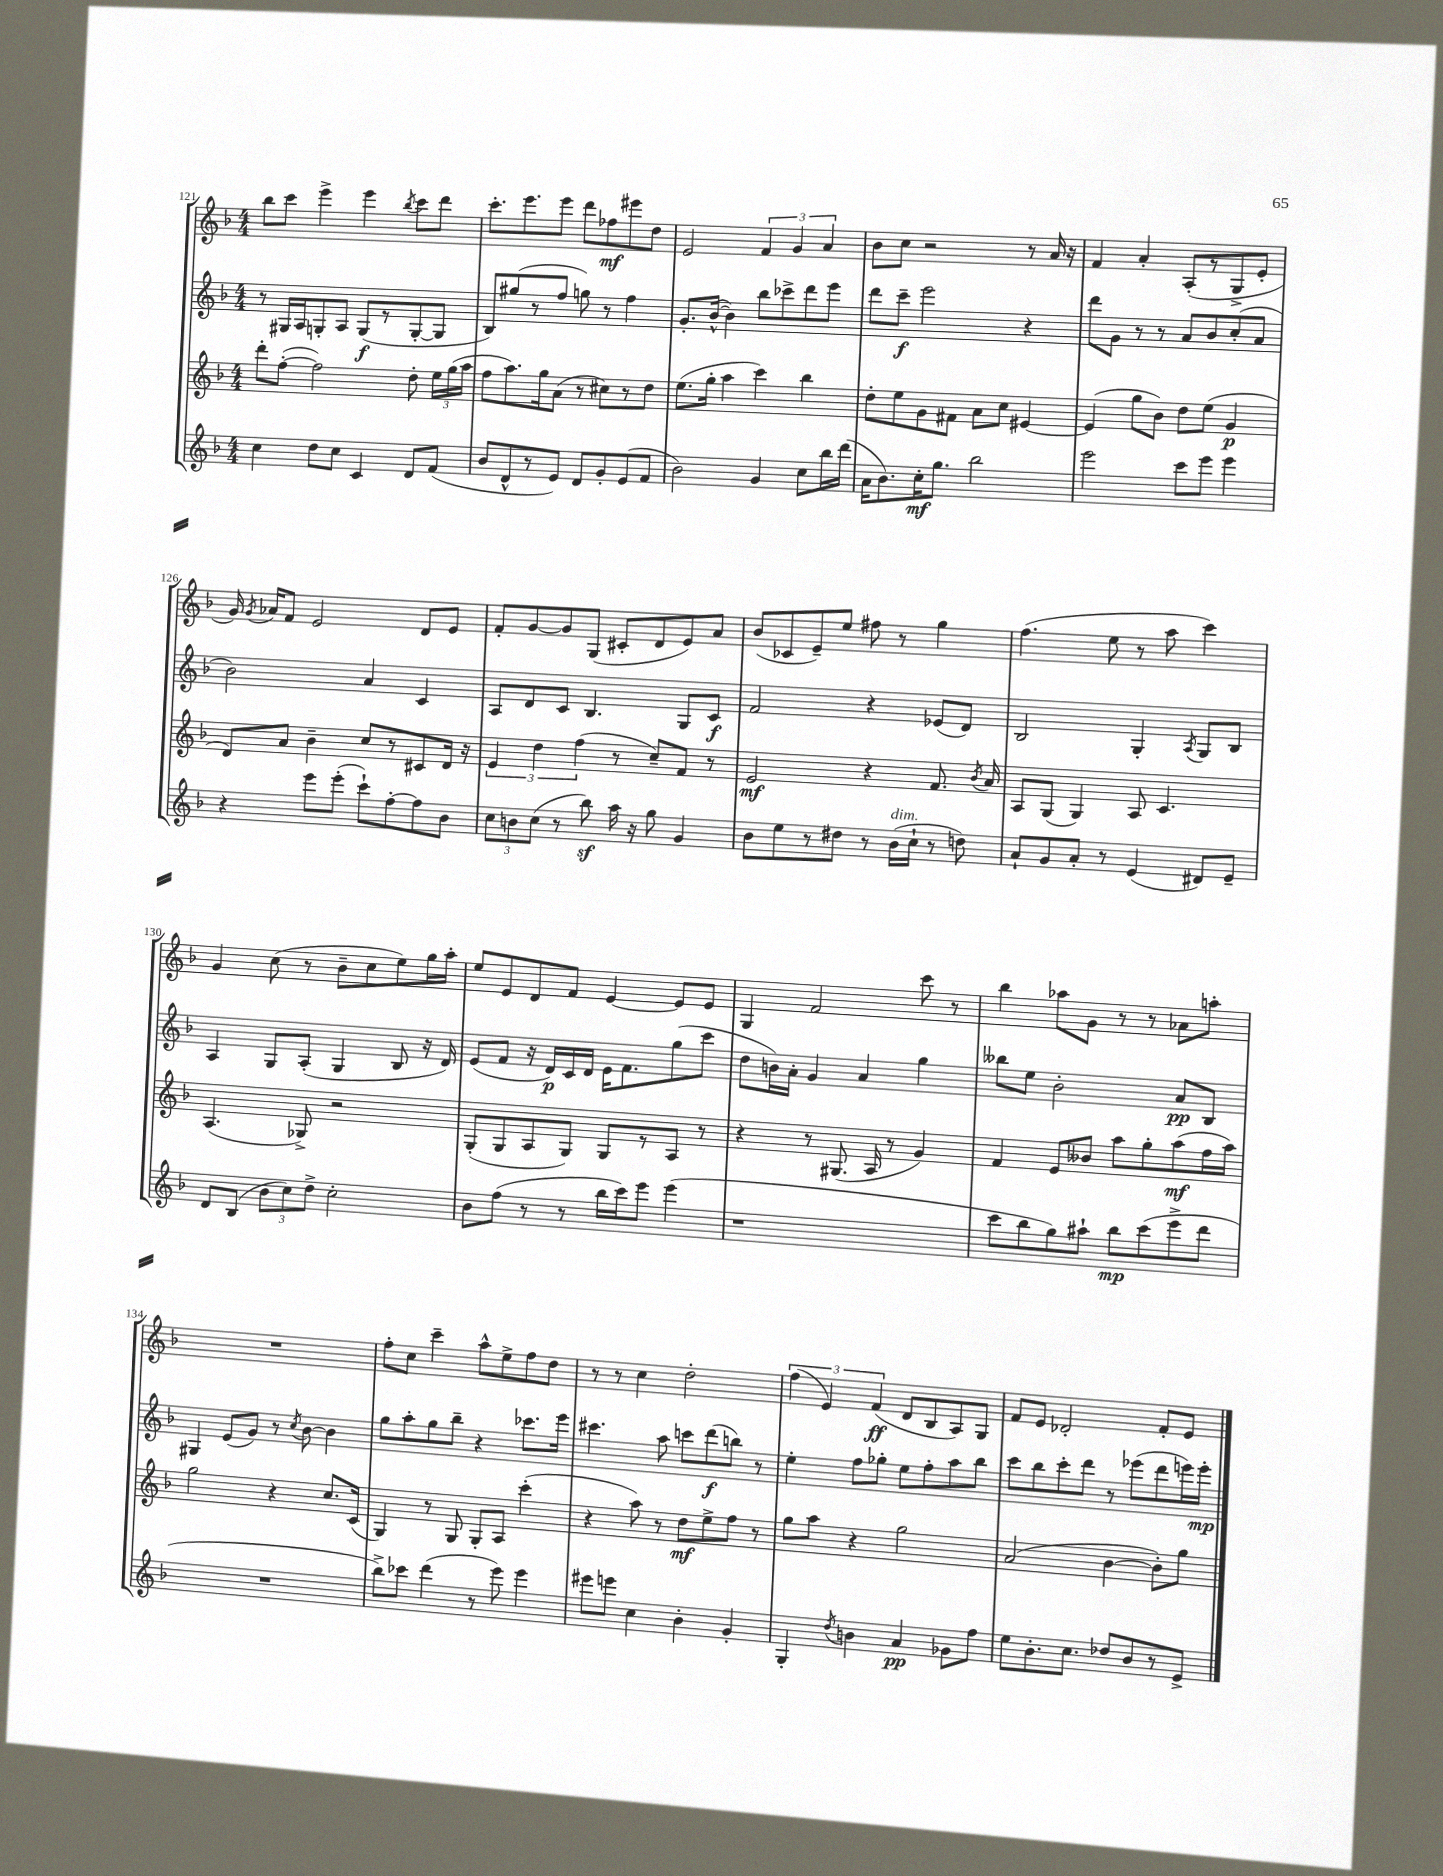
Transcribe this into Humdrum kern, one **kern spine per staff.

**kern	**dynam	**kern	**dynam	**kern	**dynam	**kern	**dynam
*part4	*part4	*part3	*part3	*part2	*part2	*part1	*part1
*staff4	*staff4	*staff3	*staff3	*staff2	*staff2	*staff1	*staff1
*clefG2	*	*clefG2	*	*clefG2	*	*clefG2	*
*k[b-]	*	*k[b-]	*	*k[b-]	*	*k[b-]	*
*M4/4	*	*M4/4	*	*M4/4	*	*M4/4	*
=121	=121	=121	=121	=121	=121	=121	=121
4cc\	.	8ddd'\L	.	8r	.	8bb-\L	.
.	.	([8ff'\J	.	16G#X/LL	.	8ccc\J	.
.	.	.	.	16A/J	.	.	.
8dd\L	.	2ff\])	.	8Gn'/	.	4eee^\	.
8cc\J	.	.	.	8A/J	.	.	.
4c/	.	.	.	(8G/L	f	4eee\	.
.	.	.	.	8r	.	.	.
.	.	.	.	.	.	8qbb-/	.
8d/L	.	8dd'\	.	[8G'/	.	8ccc\L	.
(8f/J	.	24ee\LL	.	8G/J]	.	8ddd\J	.
.	.	(24gg\	.	.	.	.	.
.	.	24aa\JJ	.	.	.	.	.
=122	=122	=122	=122	=122	=122	=122	=122
8b-/L	.	8ff\L	.	8B-/L)	.	8.ccc'\L	.
8d^^/	.	8.aa\)	.	(8gg#X/	.	.	.
.	.	.	.	.	.	8.eee\	.
8r	.	.	.	8r	.	.	.
.	.	16gg\k	.	.	.	.	.
8e/J)	.	(8a\J	.	8ff/J	.	8eee\J	.
8d/L	.	8r	.	8ggn\)	.	8ddd\L	.
8g'/	.	8cc#X\L)	.	8r	.	8ff-X\	mf
(8e/	.	8r	.	4ff\	.	8eee#X\	.
8f/J	.	8dd\J	.	.	.	8dd\J	.
=123	=123	=123	=123	=123	=123	=123	=123
2b-\)	.	(8.ee\L	.	8.g'/L	.	2e/	.
.	.	16gg'\Jk	.	([16b-^^/Jk	.	.	.
.	.	4aa\	.	4b-\])	.	.	.
4g/	.	4ccc\)	.	8bb-\L	.	6f/	.
.	.	.	.	8ccc-X^\	.	.	.
.	.	.	.	.	.	6g/	.
8cc\L	.	4bb-\	.	8ddd\	.	.	.
.	.	.	.	.	.	6a/	.
16bb-\L	.	.	.	8eee\J	.	.	.
(16ddd\JJ	.	.	.	.	.	.	.
=124	=124	=124	=124	=124	=124	=124	=124
16a\KL	.	8dd'\L	.	8ddd\L	.	8b-\L	.
8.b-\)	.	.	.	.	.	.	.
.	.	8ee\	.	8ccc~\J	f	8cc\J	.
16cc'\K	mf	8g\	.	2eee\	.	2r	.
8.gg\J	.	.	.	.	.	.	.
.	.	8f#X\J	.	.	.	.	.
2bb-\	.	8a\L	.	.	.	.	.
.	.	8cc\J	.	.	.	.	.
.	.	[4e#X/	.	4r	.	8r	.
.	.	.	.	.	.	16a/	.
.	.	.	.	.	.	16r	.
=125	=125	=125	=125	=125	=125	=125	=125
2eee\	.	(4e#/]	.	8ddd\L	.	4f/	.
.	.	.	.	8g\J	.	.	.
.	.	8gg\L	.	8r	.	4a'/	.
.	.	8b-\J)	.	8r	.	.	.
8ccc\L	.	8dd\L	.	8a/L	.	(8A'/L	.
8eee\J	.	(8ee\J	.	8b-/	.	8r	.
4eee\	.	4g/	p	(8cc'/	.	8G^/	.
.	.	.	.	8a/J	.	8e'/J	.
!!LO:LB:g=z
=126	=126	=126	=126	=126	=126	=126	=126
4r	.	8d/L)	.	2b-\)	.	16g/)	.
.	.	.	.	.	.	8qg/	.
.	.	.	.	.	.	16a-X/KL	.
.	.	8a/J	.	.	.	8f/J	.
8eee\L	.	4b-~\	.	.	.	2e/	.
(8eee'\J	.	.	.	.	.	.	.
8ccc`\L)	.	8cc/L	.	4a/	.	.	.
[8ff'\	.	8r	.	.	.	.	.
8ff\]	.	8c#X/	.	4c/	.	8d/L	.
8b-\J	.	16d/Jk	.	.	.	8e/J	.
.	.	16r	.	.	.	.	.
=127	=127	=127	=127	=127	=127	=127	=127
12cc\L	.	6e/	.	8A/L	.	8f'/L	.
12bn\	.	.	.	.	.	.	.
.	.	.	.	8d/	.	[8g/	.
(12cc\J	.	6dd\	.	.	.	.	.
8r	.	.	.	8c/J	.	8g/]	.
.	.	(6ff\	.	.	.	.	.
8bb-z\)	.	.	.	4.B-/	.	(8G/J	.
16aa\	.	8r	.	.	.	8c#X'/L	.
16r	.	.	.	.	.	.	.
8gg\	.	8cc~/L)	.	.	.	8d/	.
4g/	.	8f/J	.	8G/L	.	8e/)	.
.	.	8r	.	8c/J	f	8a/J	.
=128	=128	=128	=128	=128	=128	=128	=128
8b-\L	.	2e/	mf	2f/	.	(8b-/L	.
8ee\	.	.	.	.	.	8c-X/	.
8r	.	.	.	.	.	8e~/)	.
8dd#X\J	.	.	.	.	.	8ee/J	.
8r	.	4r	.	4r	.	8ff#X\	.
!LO:TX:a:i:t=dim.	!	!	!	!	!	!	!
(16b-\LL	.	.	.	.	.	8r	.
16cc`\JJ	.	.	.	.	.	.	.
8r	.	8.f/	.	(8e-X/L	.	4gg\	.
8ddn\)	.	.	.	8d/J)	.	.	.
.	.	8qb-/	.	.	.	.	.
.	.	16a/	.	.	.	.	.
=129	=129	=129	=129	=129	=129	=129	=129
8a`/L	.	8A/L	.	2B-/	.	(4.ff\	.
8g/	.	(8G/J	.	.	.	.	.
8a'/J	.	4G/)	.	.	.	.	.
8r	.	.	.	.	.	8ee\	.
(4e/	.	8A/	.	4G'/	.	8r	.
.	.	4.c/	.	.	.	8aa\	.
.	.	.	.	8qA/	.	.	.
8d#X/L)	.	.	.	8G/L	.	4ccc\)	.
8e~/J	.	.	.	8B-/J	.	.	.
!!LO:LB:g=z
=130	=130	=130	=130	=130	=130	=130	=130
8d/L	.	(4.A/	.	4A/	.	4g/	.
(8B-/J	.	.	.	.	.	.	.
12b-\L	.	.	.	8G/L	.	(8cc\	.
12cc\)	.	.	.	.	.	.	.
.	.	8G-X^/)	.	(8A'/J	.	8r	.
12dd^\J	.	.	.	.	.	.	.
2cc'\	.	2r	.	4G/	.	8b-~\L	.
.	.	.	.	.	.	8cc\	.
.	.	.	.	8B-/	.	8ee\)	.
.	.	.	.	16r	.	16gg\L	.
.	.	.	.	16d/)	.	16aa'\JJ	.
=131	=131	=131	=131	=131	=131	=131	=131
8b-\L	.	(8G'/L	.	(8e/L	.	8ee/L	.
(8ff\J	.	8G/	.	8f/J	.	8e/	.
8r	.	8A/	.	16r	.	8d/	.
.	.	.	.	16d/LL)	p	.	.
8r	.	8G/J)	.	16c/	.	8f/J	.
.	.	.	.	16d/JJ	.	.	.
16bb-\LL	.	8G/L	.	16e\KL	.	[4e/	.
16ccc\J)	.	.	.	8.f\	.	.	.
8eee\J	.	8r	.	.	.	.	.
(4eee\	.	8A/J	.	(8gg\	.	8e/L]	.
.	.	8r	.	8ccc\J	.	8e/J	.
=132	=132	=132	=132	=132	=132	=132	=132
1r	.	4r	.	8dd\L	.	4G/	.
.	.	.	.	16bn\L)	.	.	.
.	.	.	.	16a'\JJ	.	.	.
.	.	8r	.	4g/	.	2f/	.
.	.	(8.G#X/	.	.	.	.	.
.	.	.	.	4a/	.	.	.
.	.	16A/	.	.	.	.	.
.	.	8r	.	.	.	.	.
.	.	4g/)	.	4gg\	.	8ccc\	.
.	.	.	.	.	.	8r	.
=133	=133	=133	=133	=133	=133	=133	=133
8ccc\L	.	4f/	.	8bb--X\L	.	4bb-\	.
8bb-\	.	.	.	8ee\J	.	.	.
8gg\)	.	8e/L	.	2b-'\	.	8aa-X\L	.
8aa#X`\J	.	8b--X/J	.	.	.	8g\J	.
8bb-\L	mp	8aa\L	.	.	.	8r	.
(8ccc\	.	8gg'\	.	.	.	8r	.
8eee^\	.	(8aa\	mf	8a/L	pp	8a-X\L	.
8ddd\J	.	16ff\L	.	8B-/J	.	8aan'\J	.
.	.	16aa\JJ)	.	.	.	.	.
!!LO:LB:g=z
=134	=134	=134	=134	=134	=134	=134	=134
1r	.	2gg\	.	4G#X/	.	1r	.
.	.	.	.	(8e/L	.	.	.
.	.	.	.	8g/J)	.	.	.
.	.	4r	.	8r	.	.	.
.	.	.	.	8qcc/	.	.	.
.	.	.	.	[8b-\	.	.	.
.	.	8.cc/L	.	4b-\]	.	.	.
.	.	(16c/Jk	.	.	.	.	.
=135	=135	=135	=135	=135	=135	=135	=135
8bb-^\L)	.	4G/)	.	8gg\L	.	8ff'\L	.
8ccc-X\J	.	.	.	8aa'\	.	8cc\J	.
(4ddd\	.	8r	.	8gg\	.	4ccc~\	.
.	.	8G/	.	8bb-~\J	.	.	.
8r	.	8G'/L	.	4r	.	8aa^^\L	.
8eee\)	.	8A/J	.	.	.	8ee^\	.
4eee\	.	(4ccc'\	.	8.ccc-X\L	.	8ff\	.
.	.	.	.	.	.	8dd\J	.
.	.	.	.	16eee\Jk	.	.	.
=136	=136	=136	=136	=136	=136	=136	=136
8eee#X\L	.	4r	.	4.ccc#X\	.	8r	.
8eeen\J	.	.	.	.	.	8r	.
4cc\	.	8aa\)	.	.	.	4cc\	.
.	.	8r	.	8aa\	.	.	.
4b-'\	.	8dd\L	mf	8cccn\L	.	2dd'\	.
.	.	8ee^\	.	(8ddd\	f	.	.
4g'/	.	8ff\J	.	8bbn\J)	.	.	.
.	.	8r	.	8r	.	.	.
=137	=137	=137	=137	=137	=137	=137	=137
4G'/	.	8gg\L	.	4ee'\	.	(6ff\	.
.	.	8aa\J	.	.	.	.	.
.	.	.	.	.	.	6e/)	.
8qdd/	.	.	.	.	.	.	.
4bn\	.	4r	.	8ff\L	.	.	.
.	.	.	.	.	.	(6f/	ff
.	.	.	.	8gg-X'\J	.	.	.
4a/	pp	2gg\	.	8ee\L	.	8d/L	.
.	.	.	.	8ff'\	.	8B-/	.
8g-X\L	.	.	.	8aa\	.	8A/)	.
8ff\J	.	.	.	8bb-\J	.	8G/J	.
=138	=138	=138	=138	=138	=138	=138	=138
8ee\L	.	(2a/	.	8ccc\L	.	8f/L	.
8.b-'\	.	.	.	8bb-\	.	8e/J	.
.	.	.	.	8ccc'\	.	2d-X'/	.
8.cc\J	.	.	.	.	.	.	.
.	.	.	.	8ddd\J	.	.	.
8dd-X/L	.	[4b-\	.	8r	.	.	.
8b-/	.	.	.	(8eee-X\L	.	.	.
8r	.	8b-'\L])	.	8ddd\	.	8f'/L	.
8e^/J	.	8gg\J	.	16eeen\L)	.	8e/J	.
.	.	.	.	16eee'\JJ	mp	.	.
==	==	==	==	==	==	==	==
*-	*-	*-	*-	*-	*-	*-	*-
